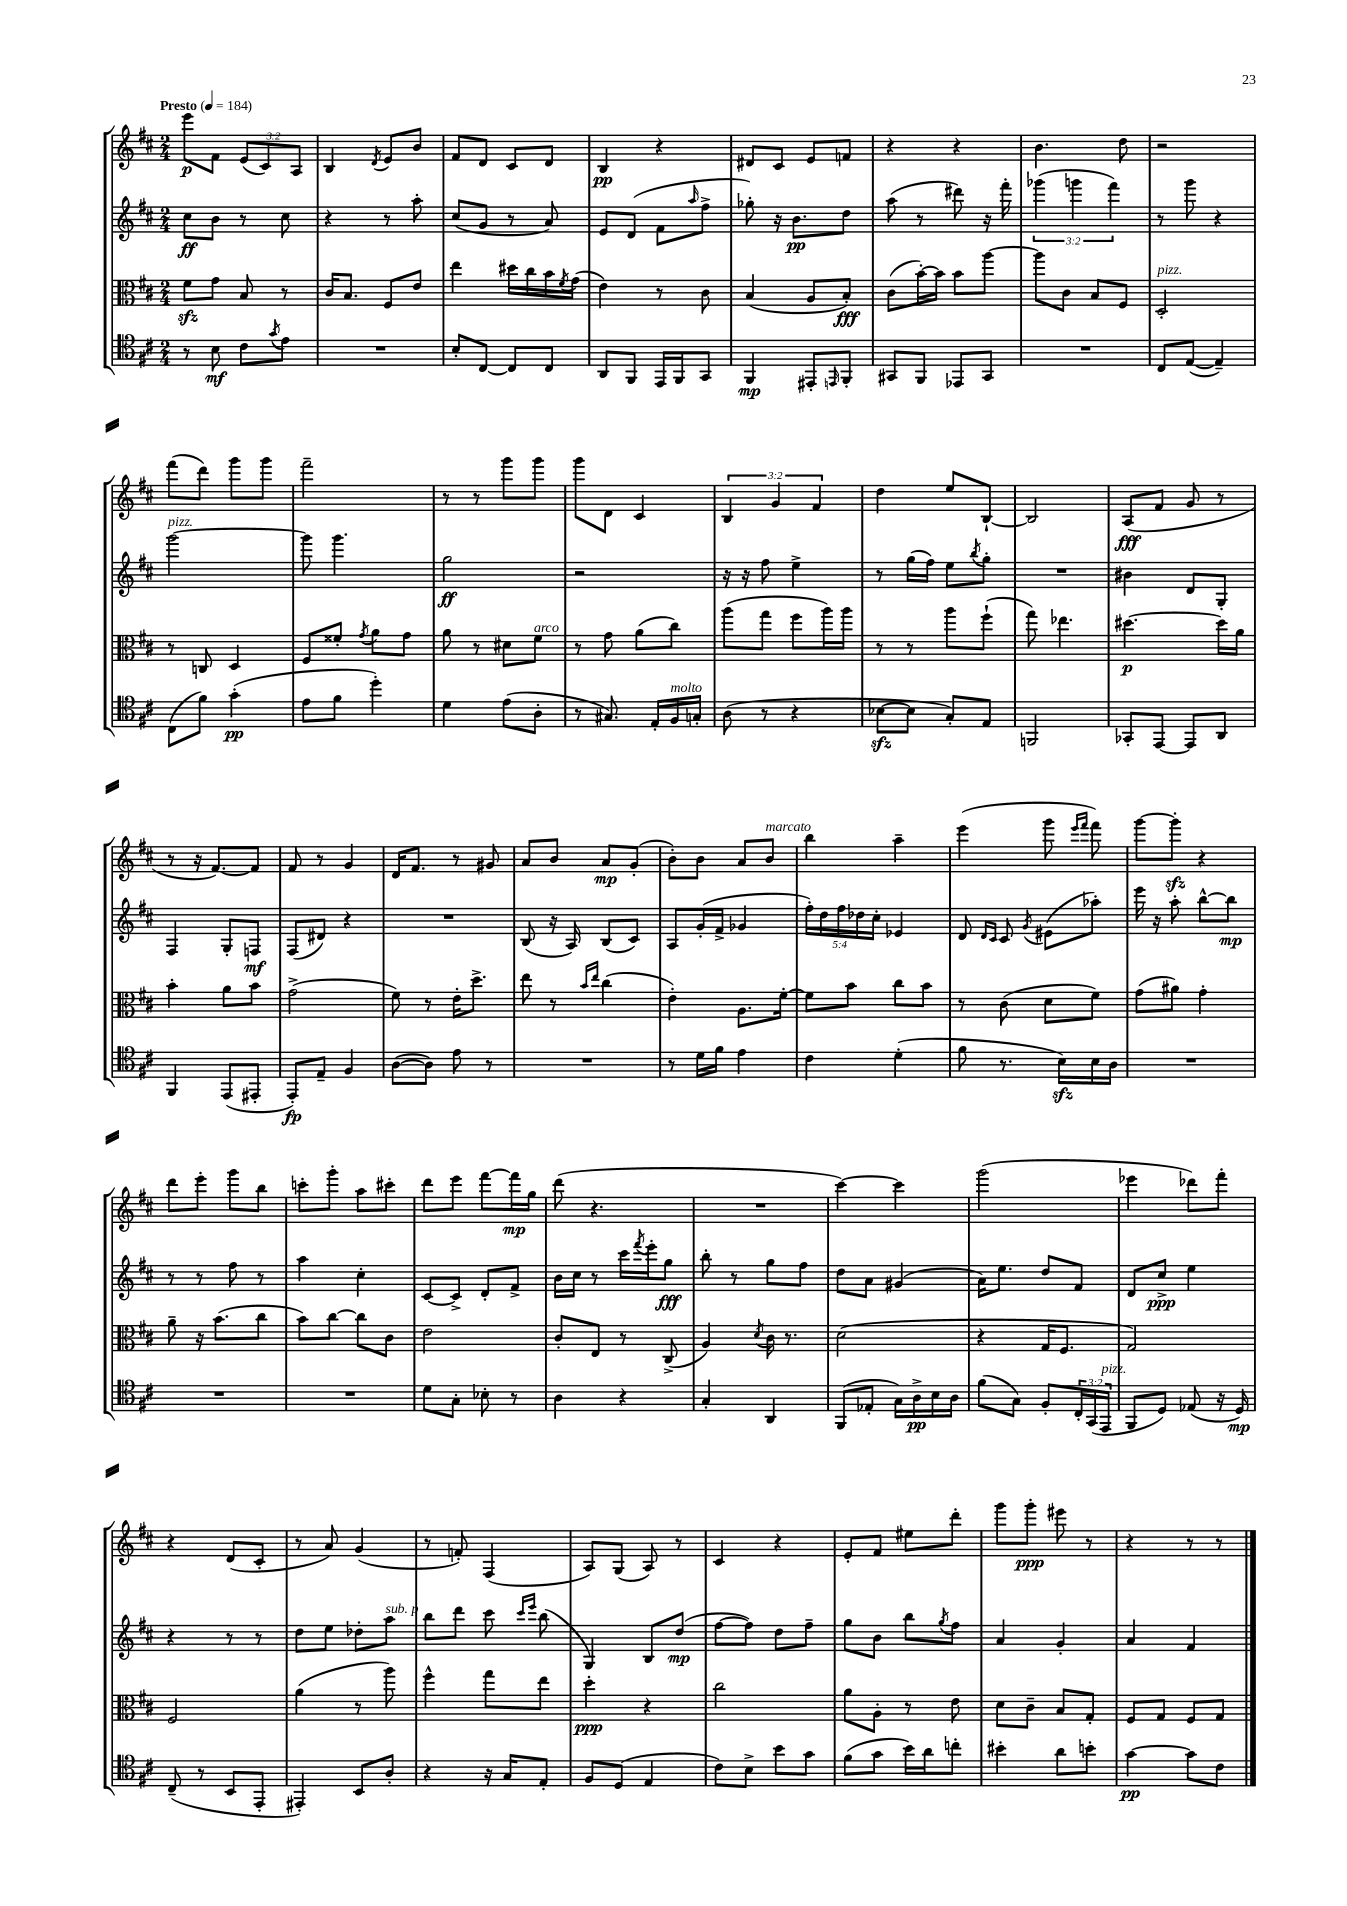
<<
\new StaffGroup <<
\new Staff = "s0" {
    \clef treble \key d \major \numericTimeSignature \time 2/4 \override Staff.TupletNumber.text = #tuplet-number::calc-fraction-text \tempo "Presto" 4 = 184
    e'''8\p fis'8 \tuplet 3/2 { e'8( cis'8) a8 } |
    b4 \acciaccatura { d'8 } e'8 b'8 |
    fis'8 d'8 cis'8 d'8 |
    b4\pp r4 |
    dis'8 cis'8 e'8 f'8 |
    r4 r4 |
    b'4. d''8 |
    r2 |
    fis'''8( d'''8) g'''8 g'''8 |
    fis'''2-- |
    r8 r8 g'''8 g'''8 |
    g'''8 d'8 cis'4 |
    \tuplet 3/2 { b4 g'4 fis'4 } |
    d''4 e''8 b8~-! |
    b2 |
    a8\fff( fis'8 g'8 r8 |
    r8 r16 fis'8.~) fis'8 |
    fis'8 r8 g'4 |
    d'16 fis'8. r8 gis'8 |
    a'8 b'8 a'8\mp g'8-.( |
    b'8-.) b'8 a'8 b'8^\markup { \italic "marcato" } |
    b''4 a''4-- |
    e'''4( g'''8 \grace { e'''16 fis'''16 } fis'''8) |
    g'''8~ g'''8-.\sfz r4 |
    d'''8 e'''8-. g'''8 b''8 |
    c'''8-. g'''8-. a''8 cis'''8-. |
    d'''8 e'''8 fis'''8~ fis'''16\mp g''16 |
    d'''8( r4. |
    R2 |
    cis'''4~) cis'''4 |
    g'''2( |
    ees'''4 des'''8) fis'''8-. |
    r4 d'8( cis'8-. |
    r8 a'8) g'4( |
    r8 f'8-.) fis4( |
    a8) g8( a8) r8 |
    cis'4 r4 |
    e'8-. fis'8 eis''8 d'''8-. |
    g'''8 g'''8-.\ppp eis'''8 r8 |
    r4 r8 r8 \bar "|." |
}
\new Staff = "s1" {
    \clef treble \key d \major \numericTimeSignature \time 2/4 \override Staff.TupletNumber.text = #tuplet-number::calc-fraction-text
    cis''8\ff b'8 r8 cis''8 |
    r4 r8 a''8-. |
    cis''8( g'8 r8 a'8) |
    e'8 d'8( fis'8 \grace { a''16 } fis''8-> |
    ges''8-.) r16 b'8.\pp d''8 |
    a''8( r8 dis'''8) r16 fis'''16-. |
    \tuplet 3/2 { ges'''4( g'''4 fis'''4) } |
    r8 g'''8 r4 |
    g'''2~^\markup { \italic "pizz." } |
    g'''8 g'''4. |
    g''2\ff |
    r2 |
    r16 r16 fis''8 e''4-> |
    r8 g''16( fis''16) e''8 \acciaccatura { b''8 } g''8-. |
    R2 |
    bis'4 d'8 g8-. |
    fis4 g8-. f8\mf |
    fis8( dis'8) r4 |
    R2 |
    b8( r16 a16) b8( cis'8) |
    a8 g'16-.( fis'16-> ges'4 |
    \tuplet 5/4 { fis''16-.) d''16 fis''16 des''16 cis''16-. } ees'4 |
    d'8 \grace { d'16 cis'16 } cis'8 \acciaccatura { g'8 } eis'8( aes''8-.) |
    e'''16 r16 a''8-. b''8~-^ b''8\mp |
    r8 r8 fis''8 r8 |
    a''4 cis''4-. |
    cis'8~ cis'8-> d'8-. fis'8-> |
    b'16 cis''16 r8 cis'''16 \acciaccatura { fis'''8 } e'''16-. g''8\fff |
    b''8-. r8 g''8 fis''8 |
    d''8 a'8 gis'4( |
    a'16) e''8. d''8 fis'8 |
    d'8 cis''8->\ppp e''4 |
    r4 r8 r8 |
    d''8 e''8 des''8-. a''8^\markup { \italic "sub. p" } |
    b''8 d'''8 cis'''8 \grace { cis'''16 e'''16 } b''8( |
    g4) b8 d''8\mp( |
    fis''8~ fis''8) d''8 fis''8-- |
    g''8 b'8 b''8 \acciaccatura { g''8 } fis''8 |
    a'4 g'4-. |
    a'4 fis'4 \bar "|." |
}
\new Staff = "s2" {
    \clef alto \key d \major \numericTimeSignature \time 2/4
    fis'8\sfz g'8 b8 r8 |
    cis'16 b8. fis8 e'8 |
    e''4 dis''16 cis''16 b'16 \acciaccatura { fis'8 } g'16( |
    e'4) r8 cis'8 |
    b4( a8 b8-.\fff) |
    cis'8( b'16~-.) b'16 b'8 a''8~ |
    a''8 cis'8 b8 fis8 |
    d2-.^\markup { \italic "pizz." } |
    r8 c8 d4 |
    fis8 fisis'8-. \acciaccatura { g'8 } a'8 g'8 |
    a'8 r8 dis'8 fis'8^\markup { \italic "arco" } |
    r8 g'8 a'8( cis''8) |
    a''8( g''8 fis''8 a''16) a''16 |
    r8 r8 a''8 fis''8-!( |
    g''8) ees''4. |
    dis''4.~\p dis''16 a'16 |
    b'4-. a'8 b'8 |
    g'2->( |
    fis'8) r8 e'16-. d''8.-> |
    e''8 r8 \grace { b'16 e''16 } cis''4( |
    e'4-.) a8. fis'16~-. |
    fis'8 b'8 cis''8 b'8 |
    r8 cis'8( d'8 fis'8) |
    g'8( ais'8) g'4-. |
    a'8-- r16 b'8.( cis''8 |
    b'8) cis''8~ cis''8 cis'8 |
    e'2 |
    cis'8-. e8 r8 cis8->( |
    a4) \acciaccatura { d'8 } cis'16 r8. |
    d'2( |
    r4 g16 fis8. |
    g2) |
    fis2 |
    a'4( r8 a''8) |
    fis''4-^ g''8 e''8 |
    d''4-.\ppp r4 |
    cis''2 |
    a'8 a8-. r8 e'8 |
    d'8 cis'8-- b8 g8-. |
    fis8 g8 fis8 g8 \bar "|." |
}
\new Staff = "s3" {
    \clef tenor \key d \major \numericTimeSignature \time 2/4 \override Staff.TupletNumber.text = #tuplet-number::calc-fraction-text
    r8 b8\mf cis'8 \acciaccatura { g'8 } e'8 |
    R2 |
    b8-. cis8~ cis8 cis8 |
    a,8 fis,8 e,16 fis,16 g,8 |
    fis,4\mp eis,8-. \grace { e,16 } fis,8-. |
    gis,8 fis,8 ees,8 gis,8 |
    R2 |
    cis8 e8~( e4--) |
    cis8( fis'8) g'4-.\pp( |
    e'8 fis'8 d''4-.) |
    d'4 e'8( a8-. |
    r8 gis8.) e16-. fis16^\markup { \italic "molto" } g16-. |
    a8( r8 r4 |
    bes8~\sfz bes8 g8-.) e8 |
    f,2 |
    ges,8-. e,8~ e,8 a,8 |
    fis,4 e,8( eis,8-. |
    e,8-.\fp) e8-- fis4 |
    a8~( a8) e'8 r8 |
    R2 |
    r8 d'16 fis'16 e'4 |
    cis'4 d'4-.( |
    fis'8 r8. b16\sfz) b16 a16 |
    R2 |
    R2 |
    R2 |
    d'8 g8-. bes8-. r8 |
    a4 r4 |
    g4-. a,4 |
    fis,8( ees8-. g16) a16->\pp b16 a16 |
    fis'8( g8) fis8-. \tuplet 3/2 { cis16-. g,16( e,16^\markup { \italic "pizz." } } |
    fis,8 d8) ees8( r16 d16\mp) |
    cis8--( r8 b,8 e,8-. |
    eis,4-.) b,8 a8-. |
    r4 r16 g16 e8-. |
    fis8 d8( e4 |
    cis'8) b8-> b'8 g'8 |
    fis'8( g'8 b'16) a'16 c''8-. |
    bis'4-. a'8 b'8-. |
    g'4~\pp g'8 cis'8 \bar "|." |
}
>>
>>
\layout { \context { \Score \remove "Bar_number_engraver" } }
